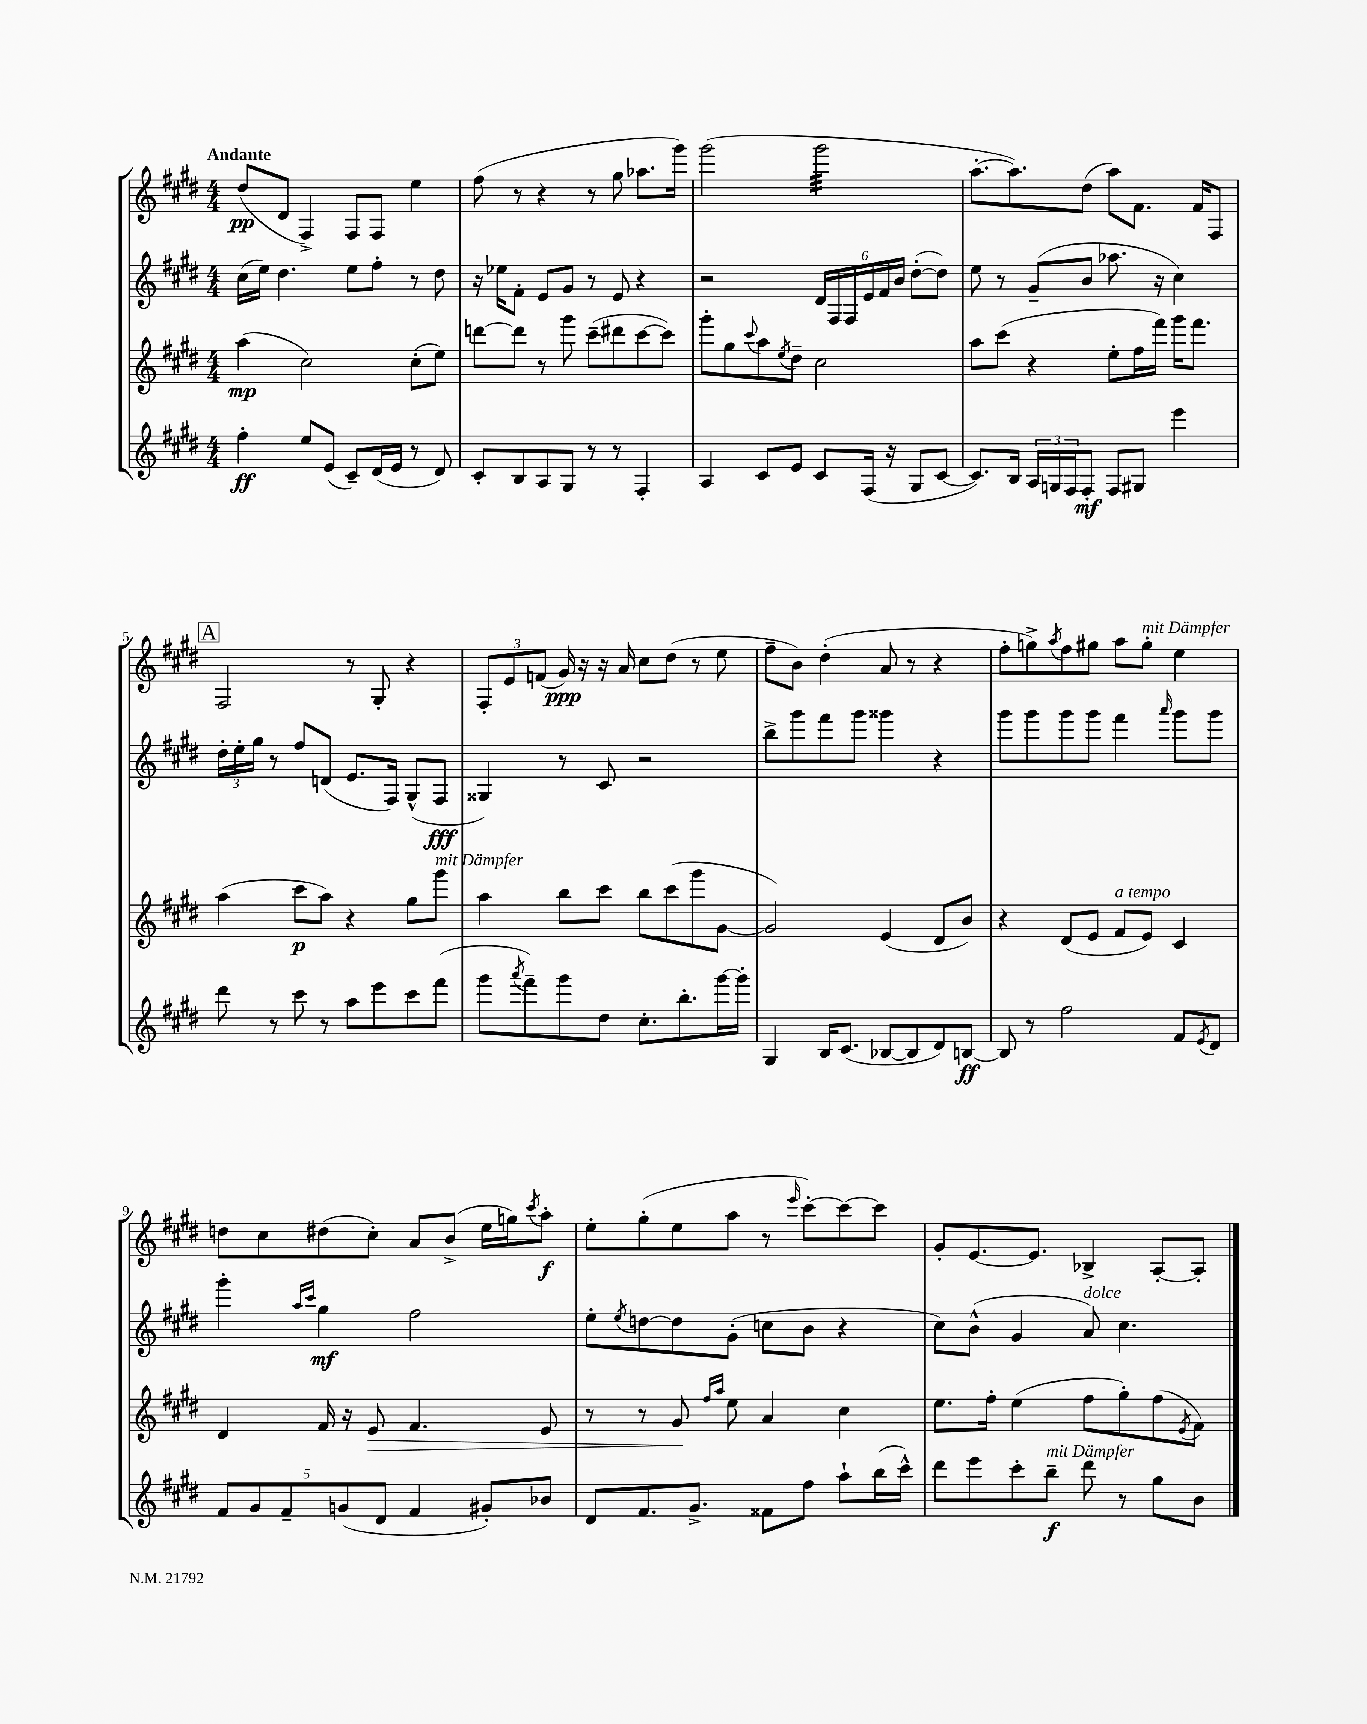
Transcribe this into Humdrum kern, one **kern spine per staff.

**kern	**dynam	**kern	**dynam	**kern	**dynam	**kern	**dynam
*part4	*part4	*part3	*part3	*part2	*part2	*part1	*part1
*staff4	*staff4	*staff3	*staff3	*staff2	*staff2	*staff1	*staff1
*clefG2	*	*clefG2	*	*clefG2	*	*clefG2	*
*k[f#c#g#d#]	*	*k[f#c#g#d#]	*	*k[f#c#g#d#]	*	*k[f#c#g#d#]	*
*M4/4	*	*M4/4	*	*M4/4	*	*M4/4	*
=1	=1	=1	=1	=1	=1	=1	=1
!	!	!	!	!	!	!LO:TX:a:B:t=Andante	!
4ff#'\	ff	(4aa\	mp	(16cc#\LL	.	(8dd#/L	pp
.	.	.	.	16ee\JJ)	.	.	.
.	.	.	.	4.dd#\	.	8d#/J	.
8ee/L	.	2cc#\)	.	.	.	4F#^/)	.
(8e/J	.	.	.	.	.	.	.
8c#~/L)	.	.	.	8ee\L	.	8F#/L	.
(16d#/L	.	.	.	8ff#'\J	.	8F#/J	.
16e/JJ	.	.	.	.	.	.	.
8r	.	(8cc#'\L	.	8r	.	4ee\	.
8d#/)	.	8ee\J)	.	8dd#\	.	.	.
=2	=2	=2	=2	=2	=2	=2	=2
8c#'/L	.	[8dddn\L	.	16r	.	(8ff#\	.
.	.	.	.	16ee-X\KL	.	.	.
8B/	.	8ddd\J]	.	8f#'\J	.	8r	.
8A/	.	8r	.	8e/L	.	4r	.
8G#/J	.	8ggg#\	.	8g#/J	.	.	.
8r	.	(8ccc#~\L	.	8r	.	8r	.
8r	.	8ddd#X\	.	8e/	.	8gg#\	.
4F#'/	.	[8ccc#\	.	4r	.	8.aa-X\L	.
.	.	8ccc#\J])	.	.	.	.	.
.	.	.	.	.	.	16ggg#\Jk)	.
=3	=3	=3	=3	=3	=3	=3	=3
4A/	.	8ggg#'\L	.	2r	.	(2ggg#\	.
.	.	8gg#\	.	.	.	.	.
.	.	8qqccc#/	.	.	.	.	.
8c#/L	.	8aa\	.	.	.	.	.
.	.	8qee/	.	.	.	.	.
8e/J	.	8dd#~\J	.	.	.	.	.
*	*	*	*	*	*	*tremolo	*
8c#/L	.	2cc#\	.	24d#/LL	.	32ggg#\LLL	.
.	.	.	.	.	.	32ggg#\	.
.	.	.	.	24F#/	.	.	.
.	.	.	.	.	.	32ggg#\	.
.	.	.	.	24F#/	.	.	.
.	.	.	.	.	.	32ggg#\	.
(16F#/Jk	.	.	.	24e/	.	32ggg#\	.
.	.	.	.	.	.	32ggg#\	.
.	.	.	.	24f#/	.	.	.
16r	.	.	.	.	.	32ggg#\	.
.	.	.	.	24b/JJ	.	.	.
.	.	.	.	.	.	32ggg#\	.
8G#/L	.	.	.	([8dd#'\L	.	32ggg#\	.
.	.	.	.	.	.	32ggg#\	.
.	.	.	.	.	.	32ggg#\	.
.	.	.	.	.	.	32ggg#\	.
[8c#/J	.	.	.	8dd#\J])	.	32ggg#\	.
.	.	.	.	.	.	32ggg#\	.
.	.	.	.	.	.	32ggg#\	.
.	.	.	.	.	.	32ggg#\JJJ	.
*	*	*	*	*	*	*Xtremolo	*
=4	=4	=4	=4	=4	=4	=4	=4
8.c#/L])	.	8aa\L	.	8ee\	.	[8.aa'\L	.
.	.	(8ccc#\J	.	8r	.	.	.
16B/Jk	.	.	.	.	.	8.aa\])	.
24A/LL	.	4r	.	(8g#~/L	.	.	.
24Gn/	.	.	.	.	.	.	.
24F#/J	.	.	.	.	.	.	.
8F#'/J	mf	.	.	8b/J	.	(8dd#\J	.
8F#/L	.	8ee'\L	.	8.aa-X\	.	8aa\L)	.
8G#X/J	.	16ff#\L	.	.	.	8.f#\J	.
.	.	16fff#\JJ)	.	16r	.	.	.
4eee\	.	16ggg#\KL	.	4cc#\)	.	.	.
.	.	8.fff#\J	.	.	.	16f#/KL	.
.	.	.	.	.	.	8F#/J	.
!!LO:LB:g=z
!!LO:REH:place=s1:t=A
=5	=5	=5	=5	=5	=5	=5	=5
8ddd#\	.	(4aa\	.	24dd#'\LL	.	2F#/	.
.	.	.	.	24ee'\	.	.	.
.	.	.	.	24gg#\JJ	.	.	.
8r	.	.	.	8r	.	.	.
8ccc#\	.	8ccc#\L	p	8ff#/L	.	.	.
8r	.	8aa\J)	.	(8dn/J	.	.	.
8aa\L	.	4r	.	8.e/L	.	8r	.
8eee\	.	.	.	.	.	8G#'/	.
.	.	.	.	16F#/Jk)	.	.	.
8ccc#\	.	8gg#\L	.	(8G#^^/L	.	4r	.
!	!	!LO:TX:a:i:t=mit Dämpfer	!	!	!	!	!
(8fff#\J	.	8ggg#\J	.	8F#/J	fff	.	.
=6	=6	=6	=6	=6	=6	=6	=6
8ggg#\L	.	4aa\	.	4G##X/)	.	12F#'/L	.
.	.	.	.	.	.	12e/	.
8qaaa/	.	.	.	.	.	.	.
8fff#~\)	.	.	.	.	.	.	.
.	.	.	.	.	.	(12fn/J	.
8ggg#\	.	8bb\L	.	8r	.	16g#/)	ppp
.	.	.	.	.	.	16r	.
8dd#\J	.	8ccc#\J	.	8c#/	.	16r	.
.	.	.	.	.	.	16a/	.
8.cc#'\L	.	8bb\L	.	2r	.	8cc#\L	.
.	.	(8ccc#\	.	.	.	(8dd#\J	.
8.bb'\	.	.	.	.	.	.	.
.	.	8ggg#\	.	.	.	8r	.
[16ggg#\L	.	[8g#\J	.	.	.	8ee\	.
16ggg#'\JJ]	.	.	.	.	.	.	.
=7	=7	=7	=7	=7	=7	=7	=7
4G#/	.	2g#/])	.	8bb^\L	.	8ff#~\L	.
.	.	.	.	8ggg#\	.	8b\J)	.
16B/KL	.	.	.	8fff#\	.	(4dd#'\	.
(8.c#/J	.	.	.	.	.	.	.
.	.	.	.	8ggg#\J	.	.	.
[8B-X/L	.	(4e/	.	4ggg##X\	.	8a/	.
8B-/]	.	.	.	.	.	8r	.
8d#/)	.	8d#/L	.	4r	.	4r	.
[8Bn/J	ff	8b/J)	.	.	.	.	.
=8	=8	=8	=8	=8	=8	=8	=8
8B/]	.	4r	.	8ggg#\L	.	8ff#'\L	.
8r	.	.	.	8ggg#\	.	8ggn^\)	.
.	.	.	.	.	.	8qaa/	.
2ff#\	.	(8d#/L	.	8ggg#\	.	8ff#\	.
.	.	8e/J	.	8ggg#\J	.	8gg#X\J	.
!	!	!LO:TX:a:i:t=a tempo	!	!	!	!	!
.	.	8f#/L	.	4fff#\	.	8aa\L	.
!	!	!	!	!	!	!LO:TX:a:i:t=mit Dämpfer	!
.	.	8e/J)	.	.	.	8gg#'\J	.
.	.	.	.	16qqaaa/	.	.	.
8f#/L	.	4c#/	.	8ggg#\L	.	4ee\	.
8qe/	.	.	.	.	.	.	.
8d#/J	.	.	.	8ggg#\J	.	.	.
!!LO:LB:g=z
=9	=9	=9	=9	=9	=9	=9	=9
10f#/L	.	4d#/	.	4ggg#'\	.	8ddn\L	.
10g#/	.	.	.	.	.	.	.
.	.	.	.	.	.	8cc#\	.
10f#~/	.	.	.	.	.	.	.
.	.	.	.	16qqaa/LL	.	.	.
.	.	.	.	16qqccc#/JJ	.	.	.
.	.	16f#/	.	4gg#\	mf	(8dd#X\	.
(10gn/	.	.	.	.	.	.	.
.	.	16r	.	.	.	.	.
!	!	!	!LO:HP:b	!	!	!	!
.	.	8e/	>	.	.	8cc#'\J)	.
10d#/J	.	.	.	.	.	.	.
4f#/	.	4.f#/	.	2ff#\	.	8a/L	.
.	.	.	.	.	.	(8b^/J	.
8g#X'/L)	.	.	.	.	.	16ee\LL	.
.	.	.	.	.	.	16ggn\J)	.
.	.	.	.	.	.	8qccc#/	.
8b-X/J	.	8e/	.	.	.	8aa'\J	f
=10	=10	=10	=10	=10	=10	=10	=10
8d#/L	.	8r	.	8ee'\L	.	8ee'\L	.
.	.	.	.	8qee/	.	.	.
8.f#/	.	8r	.	[8ddn\	.	(8gg#'\	.
.	.	8g#/	.	8dd\]	.	8ee\	.
8.g#^/J	.	.	.	.	.	.	.
.	.	16qqff#/LL	.	.	.	.	.
.	.	16qqaa/JJ	.	.	.	.	.
.	.	8ee\	]	(8g#'\J	.	8aa\J	.
8f##X\L	.	4a/	.	8ccn\L	.	8r	.
.	.	.	.	.	.	16qqeee/	.
8ff#\J	.	.	.	8b\J	.	[8ccc#'\L)	.
8aa`\L	.	4cc#\	.	4r	.	8ccc#\_	.
(16bb\L	.	.	.	.	.	8ccc#\J]	.
16ccc#^^\JJ)	.	.	.	.	.	.	.
=11	=11	=11	=11	=11	=11	=11	=11
8ddd#\L	.	8.ee\L	.	8cc#\L)	.	8g#'/L	.
8eee\	.	.	.	(8b^^\J	.	[8.e/	.
.	.	16ff#'\Jk	.	.	.	.	.
8ccc#'\	.	(4ee\	.	4g#/	.	.	.
.	.	.	.	.	.	8.e/J]	.
!LO:TX:a:i:t=mit Dämpfer	!	!	!	!	!	!	!
8bb~\J	f	.	.	.	.	.	.
!	!	!	!	!LO:TX:a:i:t=dolce	!	!	!
8ddd#\	.	8ff#\L	.	8a/)	.	4B-X^/	.
8r	.	8gg#'\)	.	4.cc#\	.	.	.
8gg#\L	.	(8ff#\	.	.	.	[8A'/L	.
.	.	8qe/	.	.	.	.	.
8b\J	.	8f#\J)	.	.	.	8A'/J]	.
==	==	==	==	==	==	==	==
*-	*-	*-	*-	*-	*-	*-	*-
